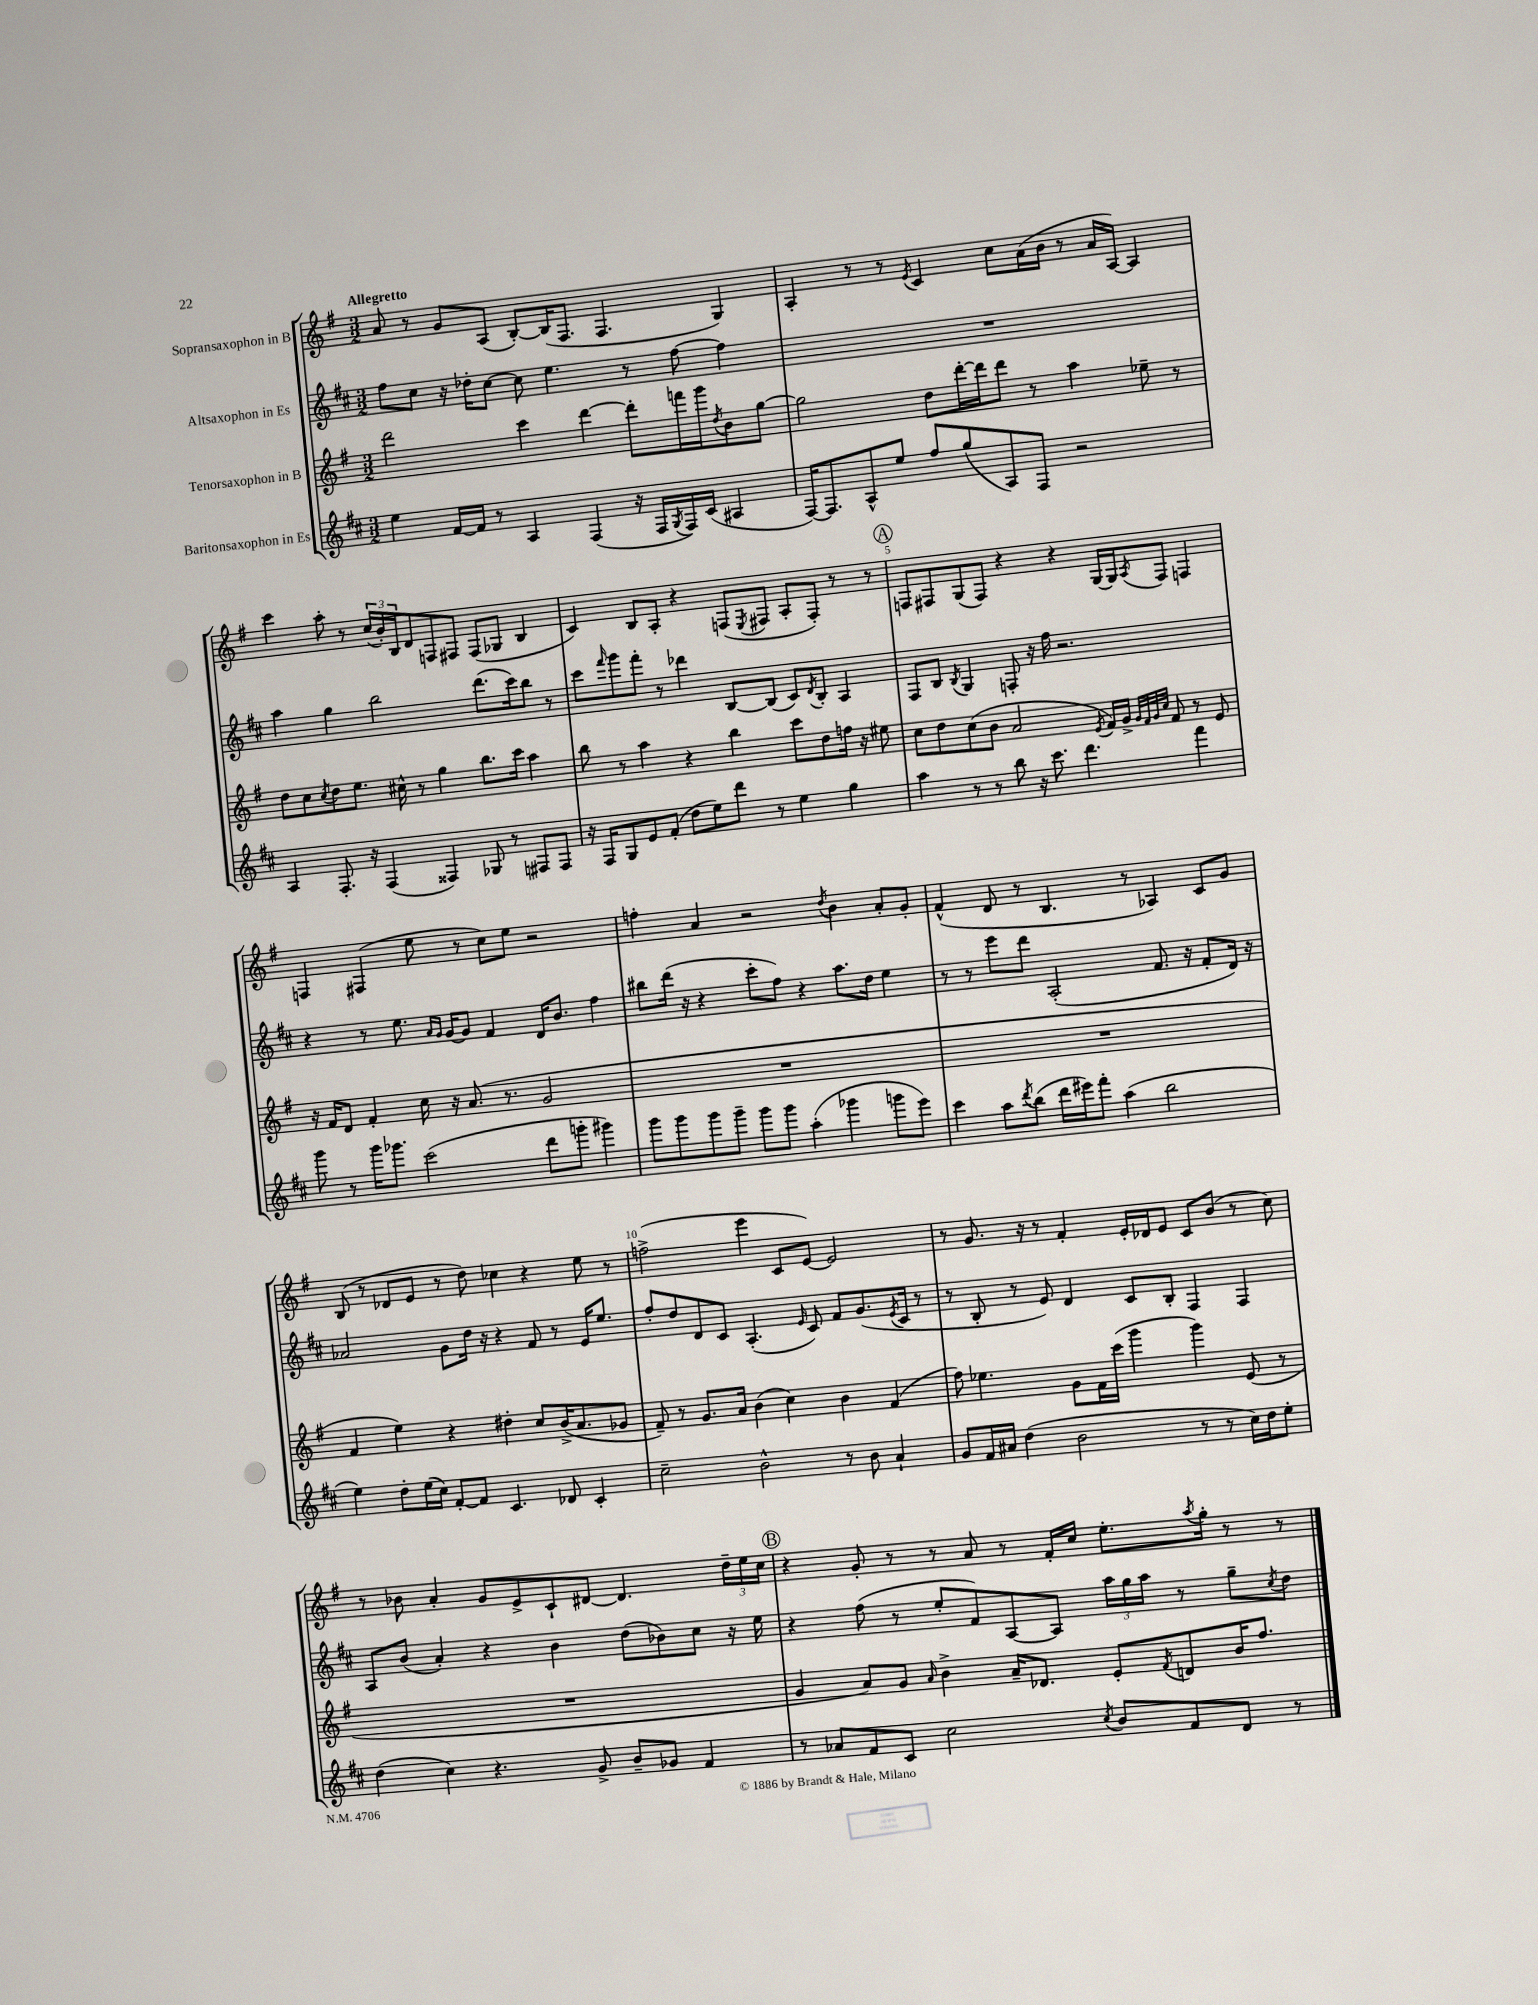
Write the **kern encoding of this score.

**kern	**kern	**kern	**kern
*part4	*part3	*part2	*part1
*staff4	*staff3	*staff2	*staff1
*I"Baritonsaxophon in Es	*I"Tenorsaxophon in B	*I"Altsaxophon in Es	*I"Sopransaxophon in B
*clefG2	*clefG2	*clefG2	*clefG2
*k[f#c#]	*k[f#]	*k[f#c#]	*k[f#]
*M3/2	*M3/2	*M3/2	*M3/2
=1	=1	=1	=1
!	!	!	!LO:TX:a:B:t=Allegretto
4ee\	2ddd\	8ff#\L	8a/
.	.	8cc#\J	8r
[16f#/LL	.	16r	8g/L
16f#/JJ]	.	16dd-X'\KL	.
8r	.	[8cc#\J	(8A/J
4A/	4ccc\	8cc#\]	[8B'/L)
.	.	4.ee\	(16B/K]
.	.	.	8.F#/J
(4F#/	[4ddd\	.	.
.	.	.	4.F#/
16r	8ddd'\L]	8r	.
16F#/LL	.	.	.
8qG/	.	.	.
16F#/)	16fffn\L	[8ff#\	.
(16c#/JJ	16ggg\J	.	.
.	8qdd/	.	.
4A#X/	8b\	4ff#\]	4G/)
.	[8gg\J	.	.
=2	=2	=2	=2
[16F#/KL)	2gg\]	1.r	4A'/
8.F#/]	.	.	.
8A^^/	.	.	8r
8ee/J	.	.	8r
.	.	.	8qe/
8ff#/L	8dd\L	.	4c/
(8gg/	[16ddd'\L	.	.
.	16ddd\J]	.	.
8A/)	8ddd\J	.	8cc\L
8F#/J	8r	.	(16a\L
.	.	.	16b\JJ
2r	4aa\	.	8r
.	.	.	16a/LL
.	.	.	[16A/JJ)
.	8ee-X~\	.	4A/]
.	8r	.	.
!!LO:LB:g=z
=3	=3	=3	=3
4A/	8dd\L	4aa\	4ccc\
.	8cc\	.	.
.	8qcc/	.	.
8.F#'/	8dd\	4gg\	8aa'\
.	8.ee\J	.	8r
16r	.	.	.
(4F#/	.	2bb\	(24cc/LL
.	.	.	24b'/)
.	16cc#X^^\	.	.
.	.	.	24B/J
.	8r	.	8d/
4F##X/)	4gg\	.	8Fn/
.	.	.	8F#X/J
8G-X/	8.bb\L	(8.ddd\L	(8F#/L
8r	.	.	8G-X/J
.	16ccc\Jk	16ccc#\k)	.
8F#X/L	4aa\	8bb\J	4B/
8F#/J	.	8r	.
=4	=4	=4	=4
16r	8bb\	8ccc#\L	4c/)
16F#/KL	.	.	.
.	.	16qqfff#/	.
8G/	8r	8ggg\	.
8e/	4aa\	8fff#'\J	8B/L
(8f#'/J	.	8r	8A'/J
8dd\L	4r	4ddd-X\	4r
8ee\)	.	.	.
8ddd\J	4bb\	[8B/L	(8Fn/L
.	.	.	8qE/
8r	.	(8B/J]	8F#X/J
4ee\	8ccc\L	8c#/L)	8A'/L
.	.	8qd/	.
.	8dd\	8B'/J	8F#'/J)
4gg\	16ffn\Jk	4A/	8r
.	16r	.	.
.	8ee#X\	.	8r
!!LO:REH:place=s1:t=A
=5	=5	=5	=5
4aa\	8cc\L	8F#/L	8Fn/L
.	8dd\	8B/J	8F#X/
.	.	8qB/	.
8r	(8cc\	4G/	(8G/
8r	8b\J	.	8F#/J)
8bb\	2a/	8Fn'/	4r
16r	.	16r	.
8.ccc#\	.	16ff#\	.
.	.	2.r	4r
4.ddd\	.	.	.
.	8qe/	.	.
.	16f#/LL)	.	[16G/LL
.	16g^/JJ	.	16G/J]
.	32qqg/LLL	.	.
.	32qqf#/	.	.
.	32qqg/	.	.
.	32qqcc/JJJ	.	8qA/
.	8f#/	.	8F#/J
4fff#\	8r	.	4Fn/
.	8e/	.	.
!!LO:LB:g=z
=6	=6	=6	=6
8ggg\	16r	4r	4Fn/
.	16f#/KL	.	.
8r	8d/J	.	.
16ggg\KL	4f#'/	8r	(4F#X/
8.ggg-X\J	.	.	.
.	.	8.ee\	.
(2ccc#\	16cc\	.	8ee\
.	.	16qqa/LL	.
.	.	16qqg/JJ	.
.	16r	[16g/KL	.
.	(8.a/	8g/J]	8r
.	.	4f#/	8cc\L)
.	8.r	.	.
.	.	.	8ee\J
8ddd\L	2g/	16d/KL	2r
.	.	8.b/J	.
8gggn'\J	.	.	.
4ggg#X\)	.	4ff#\	.
=7	=7	=7	=7
8ggg\L	1.r	8bb#X\L	4ffn'\
8ggg\	.	(16ddd\Jk	.
.	.	16r	.
8ggg\	.	4r	4a/
8ggg~\J	.	.	.
8ggg\L	.	8ccc#'\L	2r
8ggg\J	.	8ff#\J)	.
(4aa'\	.	4r	.
.	.	.	8qdd/
4ggg-X\	.	8.aa\L	4b\
.	.	16dd\Jk	.
8gggn\L	.	4ee\	8a'/L
8eee\J)	.	.	8g'/J
=8	=8	=8	=8
4ccc#\	1.r	8r	(4f#^^/
.	.	8r	.
8aa\L	.	8eee\L	8d/
8qddd/	.	.	.
(8bb\J	.	8ddd\J	8r
16ddd\LL	.	(2A'/	4.B/
16eee#X\J)	.	.	.
8fff#'\J	.	.	.
(4aa\	.	.	.
.	.	.	8r
2bb\	.	8.f#/	4A-X/)
.	.	16r	.
.	.	8f#'/L	8c/L
.	.	16d/Jk)	8g/J
.	.	16r	.
!!LO:LB:g=z
=9	=9	=9	=9
4ee\)	4f#/	2a-X/	(8B/
.	.	.	8r
8dd'\L	4ee\)	.	8d-X/L
(16ee\L	.	.	8e/J
16cc#\JJ)	.	.	.
[8f#'/L	4r	8g\L	8r
8f#/J]	.	16dd\Jk	8dd\)
.	.	16r	.
4.c#/	4dd#X'\	4r	4cc-X\
.	8cc/L	8f#/	4r
8d-X/	(16b^/K	8r	.
.	8.a/	.	.
4c#'/	.	16e/KL	8ee\
.	.	8.ee/J	.
.	8g-X/J	.	8r
=10	=10	=10	=10
2cc#~\	8f#~/)	8ff#'/L	(2ffn^\
.	8r	8dd/	.
.	8.g/L	8d/	.
.	.	8c#/J	.
.	16a/Jk	.	.
2b^^\	(4b\	(4.A'/	4eee\
.	4cc\)	.	8c/L
.	.	16qqe/	.
.	.	8c#/)	[8e/J)
8r	4b\	8f#/L	2e/]
8b\	.	(8.g/	.
4a`/	(4f#/	.	.
.	.	8qe/	.
.	.	16c#/Jk	.
.	.	8r	.
=11	=11	=11	=11
8g/L	8ff#\)	8r	8r
16f#/L	4.ee-X\	8B'/	8.g/
16a#X/JJ	.	.	.
(4dd\	.	8r	.
.	.	.	16r
.	.	8e/)	8r
2b\	8g\L	4d/	4f#'/
.	16f#\L	.	.
.	(16ccc\JJ	.	.
.	4ggg\	8c#/L	16e'/LL
.	.	.	16d-X/J
.	.	8B'/J	8e/J
8r	4ggg\)	4F#/	8c/L
8r	.	.	(8b/J
16cc#\LL)	(8e/	4F#/	8r
16dd\J	.	.	.
8ee'\J	8r	.	8cc\)
!!LO:LB:g=z
=12	=12	=12	=12
(4dd\	1.r	8A/L	8r
.	.	(8b/J	8b-X\
4cc#\)	.	4a'/)	4a'/
4.r	.	4r	8g/L
.	.	.	8e^/
.	.	4b\	8c`/
8g^/	.	.	[8d#X/J
8b~/L	.	(8dd\L	4.d#/]
8g-X/J	.	8b-X\)	.
4f#/	.	8cc#\J	.
.	.	16r	24dd~\LL
.	.	.	24ee\
.	.	16ee\	.
.	.	.	24cc\JJ
!!LO:REH:place=s1:t=B
=13	=13	=13	=13
8r	4g/	4r	4r
8a-X/L	.	.	.
8f#/	8a/L)	(8ff#\	8g'/
8c#/J	8g/J	8r	8r
.	16qqa/	.	.
2cc#\	4b^\	8ee'/L	8r
.	.	8f#/)	8a/
.	16a~/KL	[8A/	8r
.	8.d-X/J	.	.
.	.	8A/J]	16f#'/LL
.	.	.	16cc/JJ
8qcc#/	.	.	.
8b/L	8e'/L	24aa\LL	8.ee'\L
.	.	24gg\	.
.	.	24aa\JJ	.
.	8qf#/	.	.
8f#/	8dn/	8r	.
.	.	.	8qaa/
.	.	.	16gg'\Jk
8d/J	16b/K	8gg~\L	8r
.	8.ff#/J	.	.
.	.	8qcc#/	.
8r	.	8dd\J	8r
==	==	==	==
*-	*-	*-	*-
